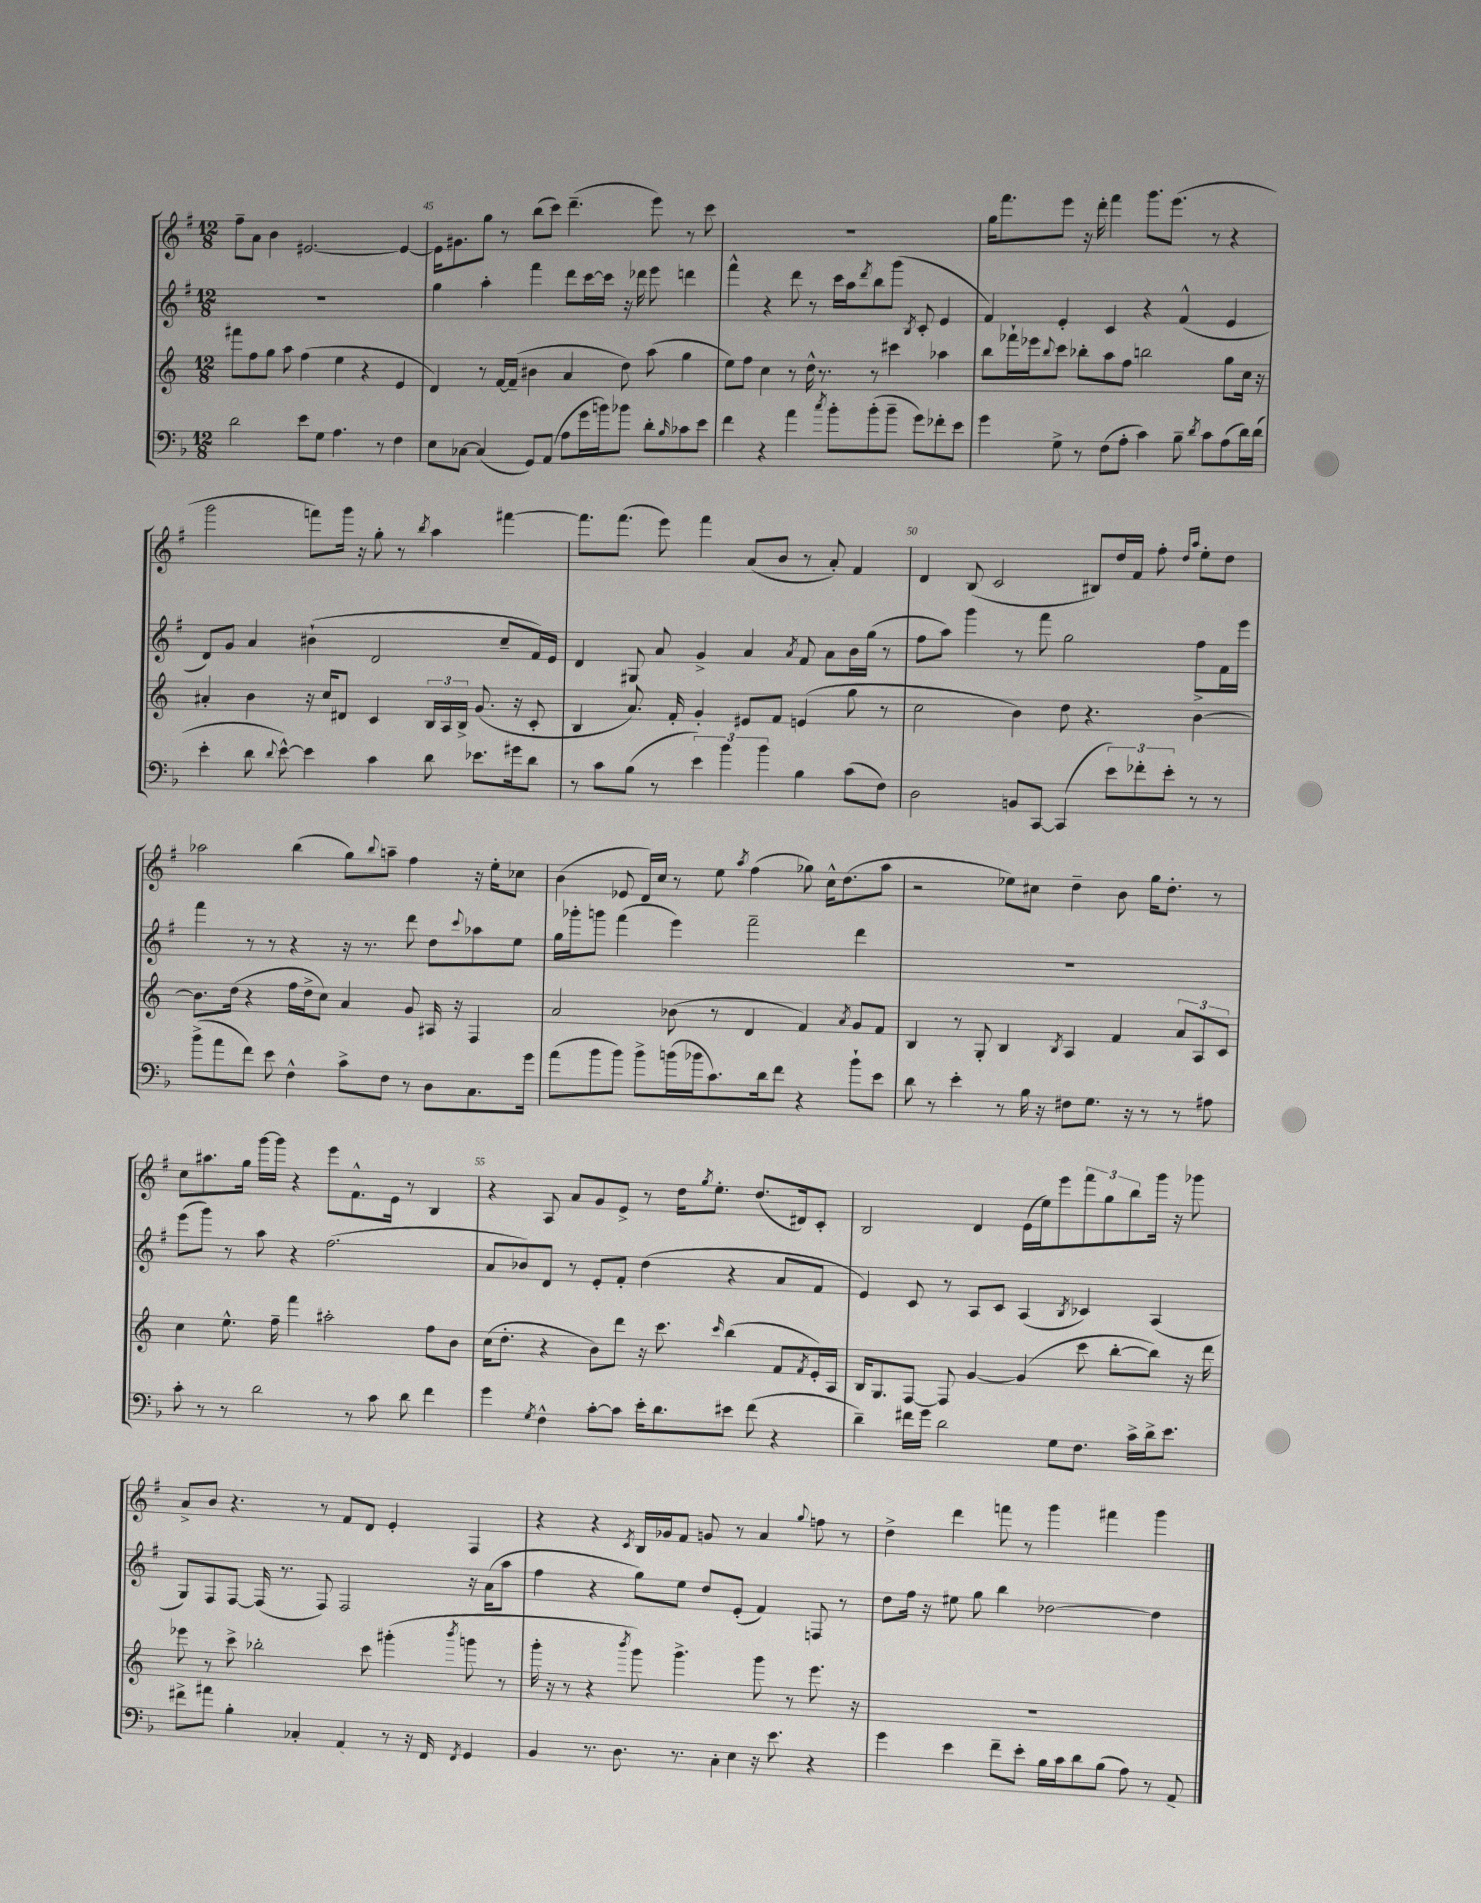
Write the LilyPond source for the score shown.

<<
\new StaffGroup <<
\new Staff = "s0" {
    \clef treble \key g \major \numericTimeSignature \time 12/8
    fis''8-- a'8 b'4 eis'2.~ eis'4~ |
    eis'16 gis'8. g''8 r8 b''8( c'''8) d'''4.--( e'''8) r8 c'''8 |
    R1. |
    g''16 fis'''8. e'''8 r16 d'''16-. fis'''4 g'''8. e'''8.( r8 r4 |
    g'''2 f'''8) g'''16 r16 g''8-. r8 \acciaccatura { b''8 } a''4 fis'''4~ |
    fis'''8. fis'''8.( e'''8) fis'''4 a'8( b'8 r8 a'8-.) fis'4 |
    d'4 b8( c'2 bis8) d''16 fis'16 fis''8-. \grace { d''16 a''16 } e''8-. d''8 |
    aes''2 b''4( g''8) \appoggiatura { b''8 } a''8-- fis''4 r16 e''16-. ces''8 |
    b'4( ees'8 d'16) c''16 r8 e''8 \acciaccatura { a''8 } fis''4( ges''8) c''16-^ d''8.( a''8 |
    r2 ees''8) cis''8 d''4-- b'8 g''16 d''8.-. r8 |
    c''8 ais''8. g''16 g'''16~ g'''16 r4 e'''8 fis'8.-^ e'16 r8 b4 |
    r4 a8 a'8 g'8 e'8-> r8 d''16 \acciaccatura { g''8 } e''8.-. d''8.( dis'16) c'8-. |
    b2 d'4 e'16( e''16) e'''8 \tuplet 3/2 { fis'''8 g''8 b''8 } g'''16 r16 ges'''8 |
    a'8-> b'8 r4. r8 fis'8 d'8 e'4-. fis4 |
    r4 r4 \acciaccatura { c'8 } b16 ges'16 fis'8 g'8 r8 a'4 \appoggiatura { g''8 } f''8 r8 |
    d''4-> d'''4 f'''8 r8 g'''4 fis'''4 g'''4 \bar "|." |
}
\new Staff = "s1" {
    \clef treble \key g \major \numericTimeSignature \time 12/8
    R1. |
    g''4 a''4-. fis'''4 d'''8 c'''16~ c'''16 r16 des'''16 e'''8 d'''4 |
    fis'''4-^ r4 d'''8 r8 c'''16 a''16 \acciaccatura { d'''8 } b''8 g'''8( \acciaccatura { b8 } c'8-. e'4 |
    fis'4) e'4-. c'4 r4 fis'4-^( e'4 |
    d'8) g'8 a'4 bis'4-!( d'2 c''8-- fis'16) e'16 |
    d'4 gis8 a'8 g'4-> a'4 \acciaccatura { a'8 } fis'8 a'8 b'16 g''16( r8 |
    fis''8 a''8) g'''4 r8 fis'''8 g''2 fis''8 fis'16 e'''16 |
    fis'''4 r8 r8 r4 r16 r8. d'''8 d''8 \appoggiatura { c'''8 } aes''8 e''8 |
    g''16 ges'''16-. g'''8 fis'''4( e'''4) fis'''2-- d'''4 |
    R1. |
    e'''8( g'''8) r8 a''8 r4 fis''2.( |
    a'8 bes'8) d'8 r8 e'8-. fis'8-. d''4( r4 a'8 fis'8 |
    e'4) c'8 r8 a8 c'8 a4( \acciaccatura { b8 } ces'4) a4( |
    g8) fis8 fis8~ fis16( r8. fis8) fis2 r16 a'16( a''8 |
    fis''4 r4 g''8) e''8 d''8 e'8-.( fis'4) f8 r8 |
    d''8 fis''16 r16 eis''8 g''8 b''4 des''2~ des''4 \bar "|." |
}
\new Staff = "s2" {
    \clef treble \key c \major \numericTimeSignature \time 12/8
    fis'''8 f''8 g''8 a''8 f''4( e''4 r4 e'4 |
    d'4) r8 f'16~ f'16--( bis'4 a'4 d''8) a''8( g''4 |
    e''8) f''8 c''4 r8 d''16-^ r8. r8 cis'''4 aes''4 |
    b''8 fes'''16-! ees'''16 \appoggiatura { b''8 } c'''8 bes''8-. a''8 f''8 b''2 g''8 c''16 r16 |
    ais'4-. b'4 r16 c''16 dis'8 c'4 \tuplet 3/2 { b16 a16 b16-> } g'8.( r16 c'8-. |
    b4 a'8.) f'16-. g'4-. eis'8 f'8 e'4( g''8 r8 |
    c''2 b'4) d''8 r4. b'4~-> |
    b'8. d''16( r4 f''16 d''16-> c''8) a'4 g'8 ais16 r16 f4 |
    a'2 bes'8( r8 d'4 f'4) \acciaccatura { a'8 } g'8 f'8 |
    b4 r8 g8-. b4 \acciaccatura { b8 } a4 f'4 \tuplet 3/2 { a'8 a8 c'8 } |
    c''4 e''8.-^ f''16-- f'''4 ais''2-. f''8 b'8 |
    c''16( d''8.-. r4 b'8) d'''8 r16 c'''8. \grace { c'''16 } b''4( f'8 \acciaccatura { f'8 } e'16-.) a16 |
    b16 g8. f8~ f8 g'4~ g'4( c'''8 b''8~-. b''8) r16 d'''16 |
    ees'''8 r8 c'''8-> bes''2-. c'''8 gis'''4-.( \acciaccatura { b'''8 } g'''8 r8 |
    g'''16-. r16 r8 r4 \acciaccatura { b'''8 } g'''8) g'''4.-> g'''8 r8 e'''8. r16 |
    R1. \bar "|." |
}
\new Staff = "s3" {
    \clef bass \key f \major \numericTimeSignature \time 12/8
    d'2 e'8 g8 a4. r8 f4 |
    e8 ces8~ ces4( g,8) a,8( a8 g'16 b'16) bes'8 d'8-. \grace { bes16 } ces'8 e'8 |
    f'4 r4 a'4 \acciaccatura { c''8 } bes'8-. bes'8-.( bes'8-- g'8) fes'8-. e'8 |
    g'4 g8-> r8 f8( a8-. c'4) bes8-- \acciaccatura { d'8 } c'8 a8( d'16) d'16( |
    e'4-. d'8 \appoggiatura { d'8 } e'8~-^) e'4 c'4 d'8 ees'8. gis'16 d'8 |
    r8 c'8 bes8( r8 \tuplet 3/2 { e'4) bes'4 bes'4 } bes4 c'8( f8) |
    d2 b,8 c,8~ c,4( \tuplet 3/2 { e'8) fes'8-. e'8-. } r8 r8 |
    bes'8->( a'8 f'8) e'8 f4-^ c'8-> f8 r8 d8 c8. g'16 |
    a'8( bes'8 bes'8) bes'8-> b'16( bes'16 c'8.) d'16 f'8 r4 bes'8-! e'8 |
    d'8 r8 e'4-. r8 bes16 r16 fis8 g8. r16 r8 r8 ais8 |
    c'8-. r8 r8 d'2 r8 c'8 d'8 f'4 |
    g'4 \acciaccatura { g8 } f4-^ c'8~-. c'8 e'16-. d'8. eis'8 f'8( r4 |
    d'4--) fis'16 g'16 d'2 g8 f8. c'16-> d'16-> e'8. |
    fis'8-> ais'8 bes4-. ces4-. a,4( r8 r16 f,16) \acciaccatura { f,8 } g,4 |
    bes,4 r8. d8. r8. c16-. e8 r16 e'8. r4 |
    g'4 e'4 f'8-- e'8-. bes16 c'16 d'8 bes8( a8) r8 a,8-> \bar "|." |
}
>>
>>
\layout { \context { \Score currentBarNumber = #44 \override BarNumber.break-visibility = ##(#f #t #t) barNumberVisibility = #(every-nth-bar-number-visible 5) } }
